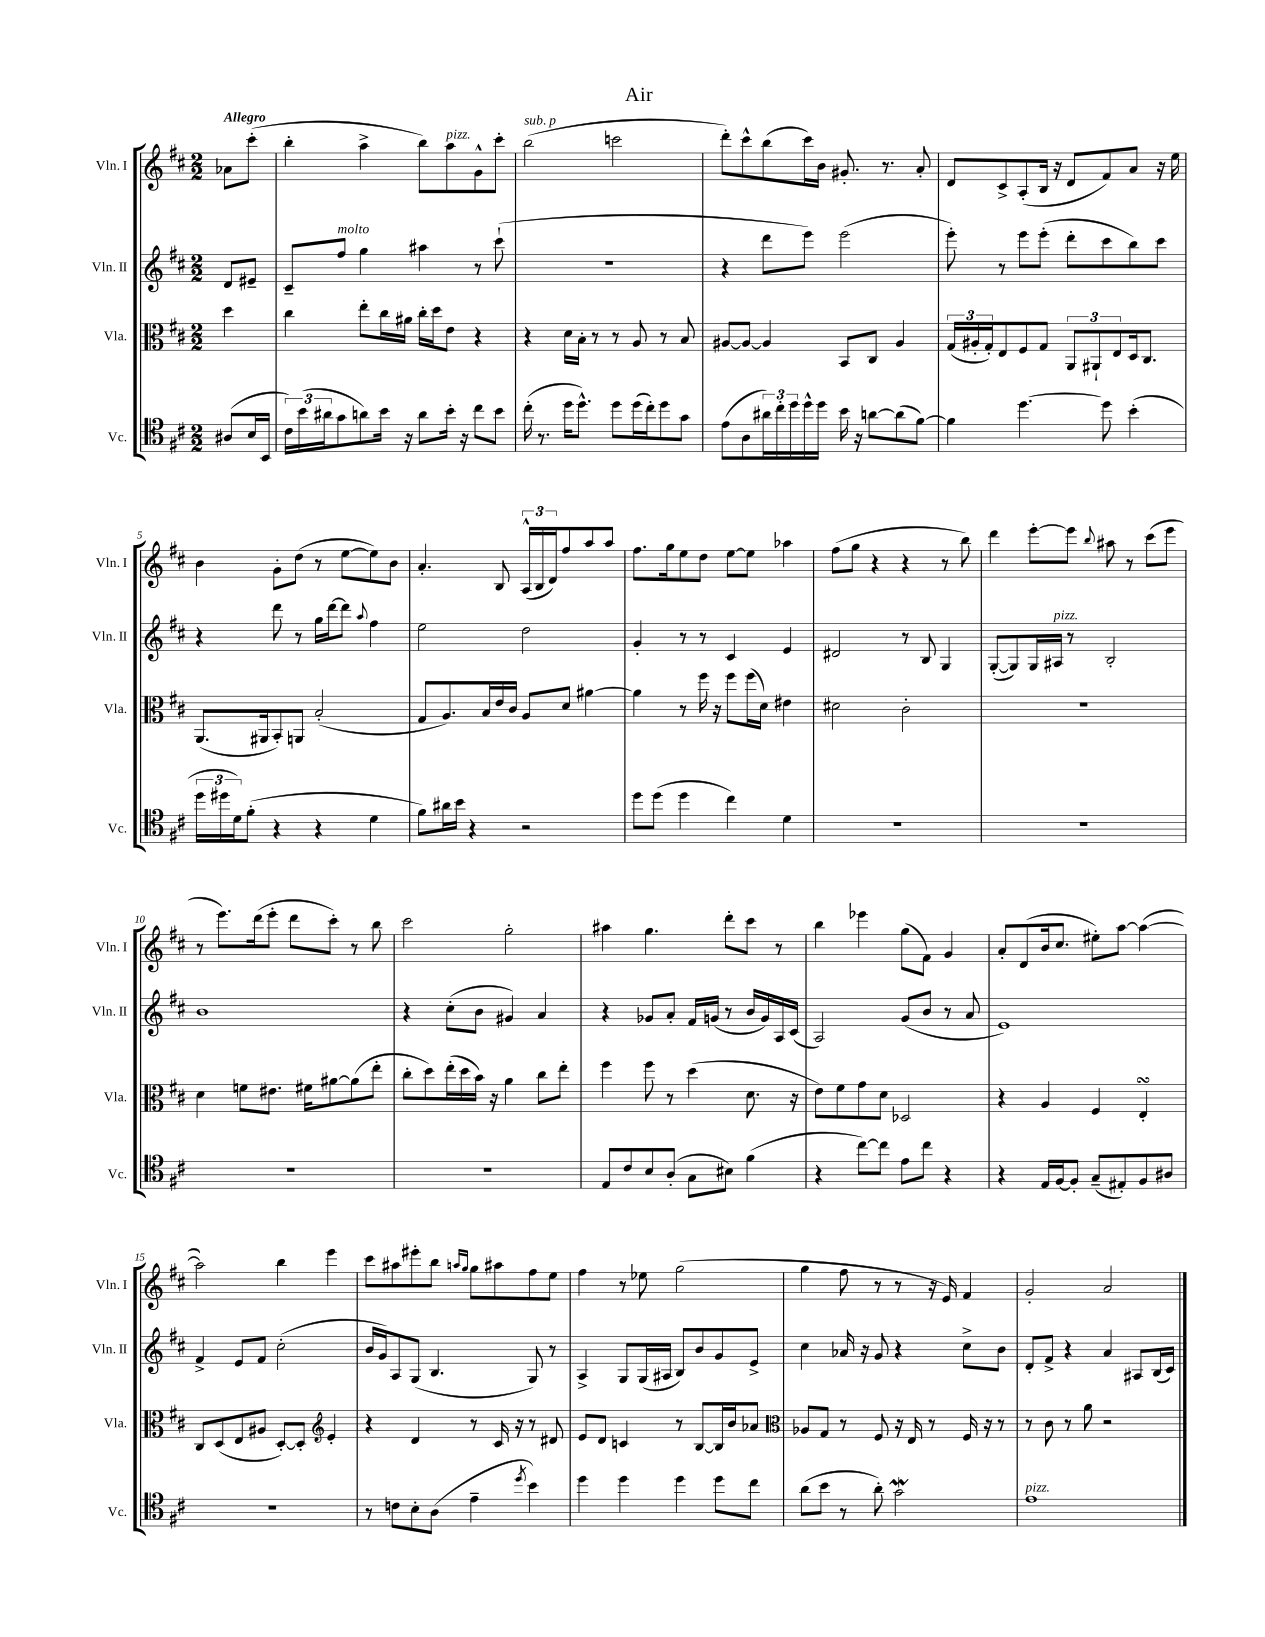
\header { title = "Air" }
<<
\new StaffGroup <<
\new Staff = "s0" \with { instrumentName = "Vln. I" shortInstrumentName = "Vln. I" } {
    \clef treble \key d \major \numericTimeSignature \time 2/2 \partial 4 \tempo "Allegro"
    aes'8 cis'''8-.( |
    b''4-. a''4-> b''8) a''8^\markup { \italic "pizz." } g'8-^ cis'''8-. |
    b''2^\markup { \italic "sub. p" }( c'''2 |
    d'''8-.) cis'''8-^ b''8( cis'''16) b'16 gis'8.-. r8. a'8-. |
    d'8 cis'8-> a8-.( b16 r16 d'8 fis'8) a'8 r16 e''16 |
    b'4 g'8-. d''8( r8 e''8~ e''8) b'8 |
    a'4.-. b8 \tuplet 3/2 { a16-^( b16 d'16) } fis''8 a''8 a''8 |
    fis''8. g''16 e''8 d''8 e''8~ e''8 aes''4 |
    fis''8( g''8 r4 r4 r8 b''8) |
    d'''4 e'''8~-. e'''8 \appoggiatura { b''8 } ais''8 r8 cis'''8( e'''8 |
    r8 e'''8.) d'''16( e'''8-. d'''8 cis'''8-.) r8 b''8 |
    cis'''2 g''2-. |
    ais''4 g''4. d'''8-. cis'''8 r8 |
    b''4 ees'''4 g''8( fis'8) g'4 |
    a'8-. d'8( b'16 cis''8. eis''8-.) a''8~ a''4~( |
    a''2) b''4 e'''4 |
    cis'''8 ais''8 eis'''8-. b''8 \grace { a''16 g''16 } g''8 ais''8 fis''8 e''8 |
    fis''4 r8 ees''8 g''2( |
    g''4 fis''8 r8 r8 r16 e'16) fis'4 |
    g'2-. a'2 \bar "|." |
}
\new Staff = "s1" \with { instrumentName = "Vln. II" shortInstrumentName = "Vln. II" } {
    \clef treble \key d \major \numericTimeSignature \time 2/2 \partial 4
    d'8 eis'8-- |
    cis'8-- fis''8^\markup { \italic "molto" } g''4 ais''4 r8 cis'''8-!( |
    R1 |
    r4 d'''8 e'''8) e'''2( |
    e'''8-.) r8 e'''8 e'''8-.( d'''8-. cis'''8 b''8) cis'''8 |
    r4 d'''8 r8 g''16 d'''16~ d'''8 \appoggiatura { a''8 } fis''4 |
    e''2 d''2 |
    g'4-. r8 r8 cis'4 e'4 |
    dis'2 r8 b8 g4 |
    g8~-.( g8) g16 ais16^\markup { \italic "pizz." } r8 b2-. |
    b'1 |
    r4 cis''8-.( b'8 gis'4) a'4 |
    r4 ges'8 a'8-. fis'16 g'16( r8 b'16 g'16) a16 cis'16( |
    a2) g'8( b'8 r8 a'8 |
    e'1) |
    fis'4-> e'8 fis'8 cis''2-.( |
    b'16 g'16) a8 g8( b4. g8) r8 |
    a4-> g8 g16( ais16 b8) b'8 g'8 e'8-> |
    cis''4 aes'16 r16 g'8 r4 cis''8-> b'8 |
    d'8-. fis'8-> r4 a'4 ais8 b16( cis'16) \bar "|." |
}
\new Staff = "s2" \with { instrumentName = "Vla." shortInstrumentName = "Vla." } {
    \clef alto \key d \major \numericTimeSignature \time 2/2 \partial 4
    d''4 |
    cis''4 e''8-. cis''16 ais'16 cis''16-. d''16 e'8 r4 |
    r4 d'16 b16-. r8 r8 a8 r8 b8 |
    ais8~ ais8~ ais4 b,8 cis8 ais4 |
    \tuplet 3/2 { g16( ais16-. g16-.) } e8 fis8 g8 \tuplet 3/2 { a,8 ais,8-! e8 } d16 cis8. |
    a,8.( ais,16 b,8-.) a,8 b2-.( |
    g8 a8.) b16 e'16 cis'16 a8 d'8 ais'4~ |
    ais'4 r8 fis''16 r16 fis''8 fis''16( d'16) eis'4 |
    dis'2 cis'2-. |
    R1 |
    d'4 f'8 eis'8. fis'16 ais'8~ ais'8( e''8-. |
    cis''8-. d''8) e''16-.( d''16 b'16) r16 a'4 cis''8 e''8-. |
    fis''4 fis''8 r8 d''4( d'8. r16 |
    e'8) fis'8 g'8 d'8 des2 |
    r4 a4 fis4 e4-.\turn |
    cis8 d8( e8 ais8 d8~-.) d8-. \clef treble e'4-. |
    r4 d'4 r8 cis'16 r16 r8 dis'8 |
    e'8 d'8 c'4 r8 b8~ b16 b'16 aes'8 |
    \clef alto aes8 g8 r8 fis8 r16 e16 r8 fis16 r16 r8 |
    r8 cis'8 r8 a'8 r2 \bar "|." |
}
\new Staff = "s3" \with { instrumentName = "Vc." shortInstrumentName = "Vc." } {
    \clef tenor \key d \major \numericTimeSignature \time 2/2 \partial 4
    ais8( b16 b,16 |
    \tuplet 3/2 { cis'16) b'16( ais'16 } g'8 a'8) b'16 r16 a'8 b'16-. r16 cis''8 b'8 |
    cis''16-.( r8. d''16 d''8.-^) d''8 d''16( cis''16-.) d''8 g'8 |
    e'8( a8 \tuplet 3/2 { ais'16) cis''16-. d''16 } d''16-^ d''16 b'16 r16 a'8~ a'8( fis'8~) |
    fis'4 d''4.~ d''8 b'4-.( |
    \tuplet 3/2 { d''16 dis''16 d'16) } fis'8-.( r4 r4 d'4 |
    fis'8) ais'16 b'16 r4 r2 |
    d''8 d''8( d''4 cis''4) d'4 |
    R1 |
    R1 |
    R1 |
    R1 |
    e8 cis'8 b8 a8-.( g8 bis8) fis'4( |
    r4 cis''8~) cis''8 e'8 cis''8 r4 |
    r4 e16 fis16~ fis8-. g8--( eis8-.) fis8 ais8 |
    R1 |
    r8 c'8 b8-. a8( e'4-- \acciaccatura { d''8 } b'4) |
    d''4 d''4 d''4 d''8 cis''8 |
    a'8( b'8 r8 a'8-.) g'2\mordent |
    e'1^\markup { \italic "pizz." } \bar "|." |
}
>>
>>
